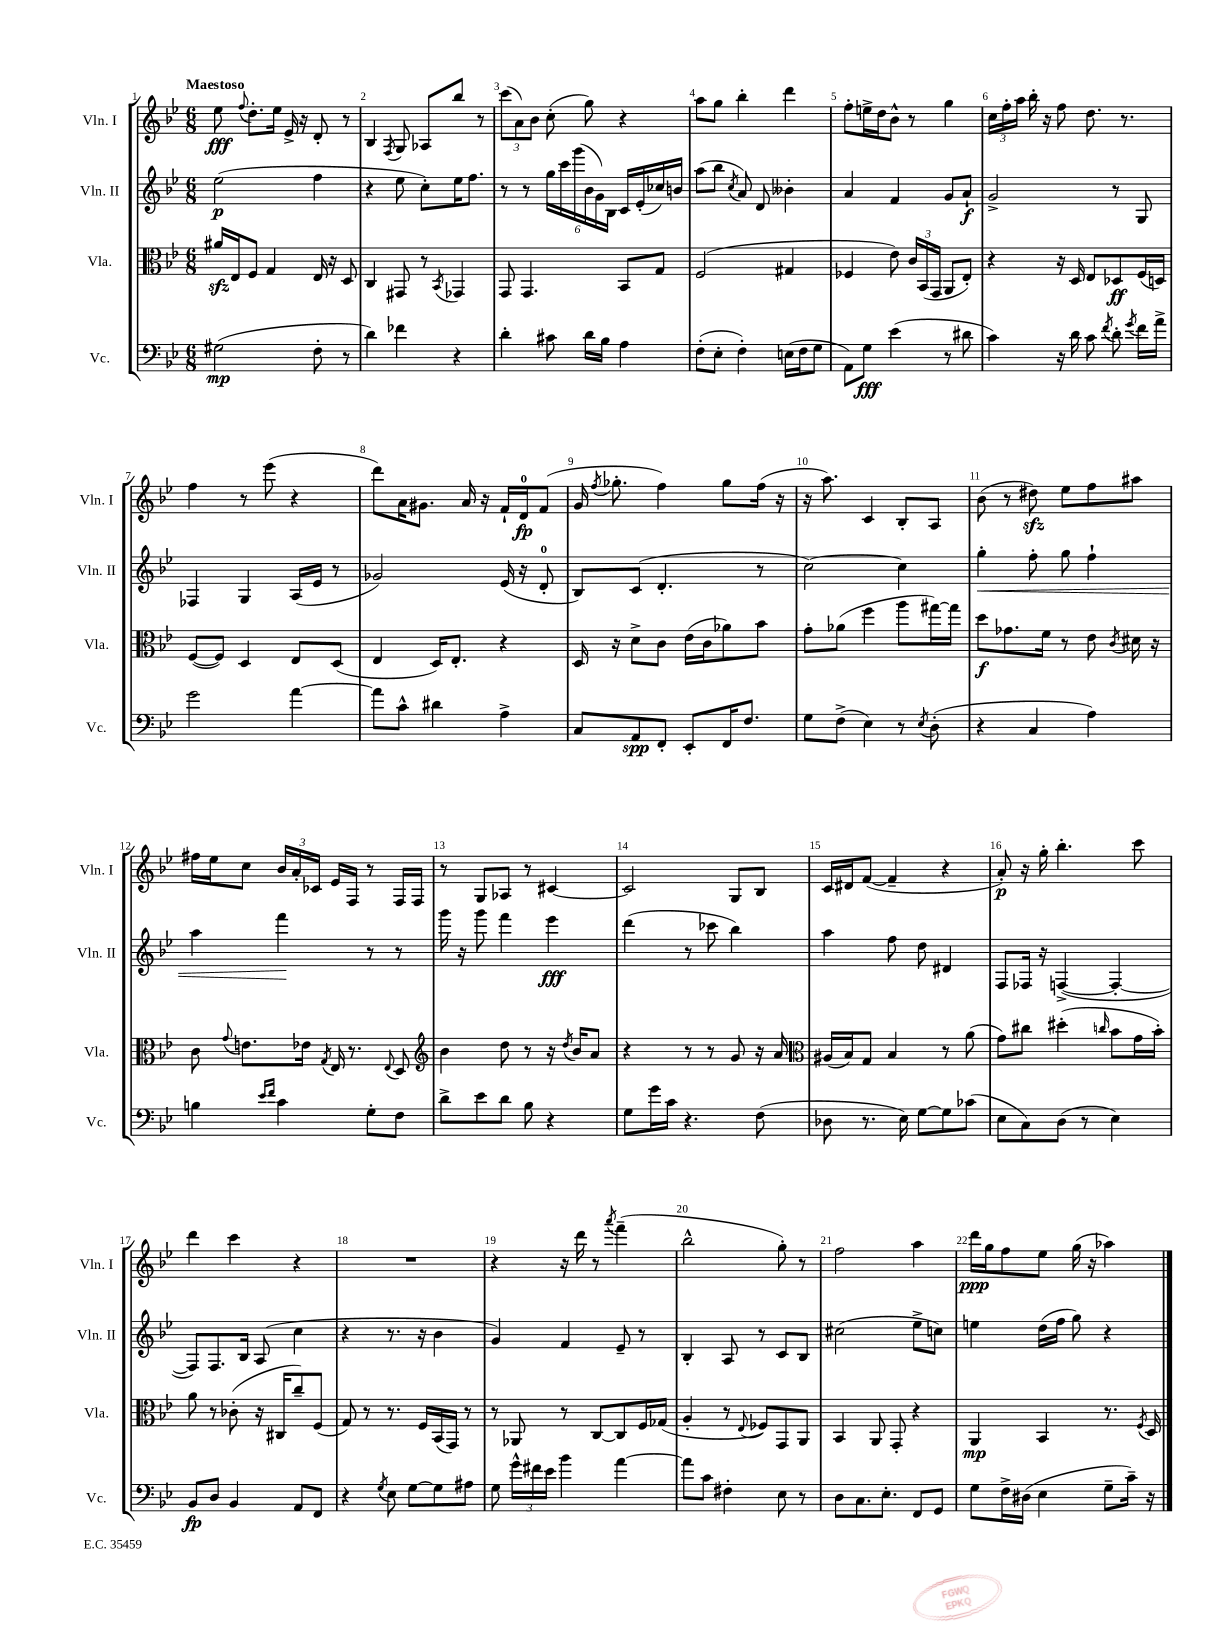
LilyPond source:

<<
\new StaffGroup <<
\new Staff = "s0" \with { instrumentName = "Vln. I" shortInstrumentName = "Vln. I" } {
    \clef treble \key bes \major \numericTimeSignature \time 6/8 \tempo "Maestoso"
    \autoBeamOff ees''8\fff \appoggiatura { f''8 } d''8.[-. ees''16] ees'16-> r16 d'8-. r8 |
    bes4 \acciaccatura { f8 } g8 aes8[ bes''8] r8 |
    \tuplet 3/2 { c'''8[( a'8) bes'8] } c''8-.( g''8) r4 |
    a''8[ g''8] bes''4-. d'''4 |
    f''8[-. e''16-> d''16 bes'8]-^ r8 g''4 |
    \tuplet 3/2 { c''16[ f''16-. a''16] } bes''16-. r16 f''8 d''8. r8. |
    f''4 r8 ees'''8( r4 |
    d'''8[) a'16 gis'8.] a'16 r16 f'16[-! d'16-0\fp f'8]( |
    g'16 \acciaccatura { f''8 } ges''8.-. f''4) ges''8[ f''16]( r16 |
    r16 a''8.) c'4 bes8[-. a8] |
    bes'8( r8 dis''8\sfz) ees''8[ f''8 ais''8] |
    fis''16[ ees''16 c''8] \tuplet 3/2 { bes'16[ a'16-. ces'16] } ees'16[ f16] r8 f16[ f16] |
    r8 g8[ aes8] r8 cis'4~ |
    cis'2 g8[ bes8] |
    c'16[ dis'16 f'8]~( f'4-- r4 |
    a'8-.\p) r16 g''16-. bes''4.-. c'''8 |
    d'''4 c'''4 r4 |
    R2. |
    r4 r16 d'''16 r8 \acciaccatura { a'''8 } f'''4--( |
    bes''2-^ g''8-.) r8 |
    f''2 a''4 |
    d'''16[\ppp g''16 f''8 ees''8] g''16( r16 aes''4) \bar "|." |
}
\new Staff = "s1" \with { instrumentName = "Vln. II" shortInstrumentName = "Vln. II" } {
    \clef treble \key bes \major \numericTimeSignature \time 6/8
    \autoBeamOff ees''2\p( f''4 |
    r4 ees''8 c''8[-.) ees''16 f''8.] |
    r8 r8 \tuplet 6/4 { g''16[ c'''16 g'''16( bes'16 g'16) bes16] } c'16[ ees'16-.( ces''16) b'16] |
    a''8[( bes''8] \acciaccatura { c''8 } a'8) d'8 beses'4-. |
    a'4 f'4 g'8[ a'8]-!\f |
    g'2-> r8 g8 |
    fes4 g4 a16[( ees'16] r8 |
    ges'2) ees'16( r16 d'8-0-. |
    bes8[) c'8]( d'4.-. r8 |
    c''2~) c''4 |
    g''4-.\< f''8-. g''8 f''4-! |
    a''4 f'''4\! r8 r8 |
    g'''16 r16 g'''8 f'''4 ees'''4\fff |
    d'''4( r8 ces'''8 bes''4) |
    a''4 f''8 d''8 dis'4 |
    f8[ fes16] r16 f4~->( f4~-. |
    f8[) f8. bes16] a8( c''4 |
    r4 r8. r16 bes'4 |
    g'4) f'4 ees'8-- r8 |
    bes4-. a8 r8 c'8[ bes8] |
    cis''2( ees''8[-> c''8]) |
    e''4 d''16[( f''16] g''8) r4 \bar "|." |
}
\new Staff = "s2" \with { instrumentName = "Vla." shortInstrumentName = "Vla." } {
    \clef alto \key bes \major \numericTimeSignature \time 6/8
    \autoBeamOff ais'16[\sfz ees16 f8] g4 ees16 r16 d8 |
    c4 gis,8 r8 \acciaccatura { bes,8 } ges,4 |
    g,8 g,4. bes,8[ g8] |
    f2( gis4 |
    fes4 ees'8) \tuplet 3/2 { c'16[ bes,16( g,16] } a,8[ ees8]-.) |
    r4 r16 d16 ees8[ des8\ff f16( d16]) |
    f8[~( f8]) d4 ees8[ d8]( |
    ees4 d16[) ees8.]-. r4 |
    d16 r16 d'8[-> c'8] ees'16[( c'16 aes'8) bes'8] |
    g'8[-. aes'8]( f''4 a''8[ gis''16~) gis''16] |
    d''8[\f ges'8. f'16] r8 ees'8 \acciaccatura { c'8 } dis'16 r16 |
    c'8 \appoggiatura { g'8 } e'8.[ ees'16] \acciaccatura { g8 } ees16 r8. \appoggiatura { ees8 } d8 |
    \clef treble bes'4 d''8 r8 r16 \acciaccatura { d''8 } bes'16[ a'8] |
    r4 r8 r8 g'8 r16 a'16 |
    \clef alto ais16[( bes16) g8] bes4 r8 a'8( |
    g'8[) cis''8] dis''4-.( \grace { c''16 } bes'8[ g'16 bes'16]-.) |
    a'8 r8 ces'8-.( r16 cis16[ c''8--) f8]( |
    g8) r8 r8. f16[ bes,16( g,16]) r8 |
    r8 aes,8 r8 c8[~ c8 f16 ges16]( |
    a4-. r8 \appoggiatura { ees8 } fes8[) g,8 a,8] |
    bes,4 a,8 g,8-. r4 |
    a,4\mp bes,4 r8. \acciaccatura { f8 } d16 \bar "|." |
}
\new Staff = "s3" \with { instrumentName = "Vc." shortInstrumentName = "Vc." } {
    \clef bass \key bes \major \numericTimeSignature \time 6/8
    \autoBeamOff gis2\mp( f8-. r8 |
    d'4) fes'4 r4 |
    d'4-. cis'8 d'16[ bes16] a4 |
    f8[-.( ees8]-. f4-.) e16[( f16 g8] |
    a,8[) g8]\fff ees'4( r8 dis'8 |
    c'4) r16 d'16 c'8 \acciaccatura { f'8 } d'8-. \acciaccatura { g'8 } f'16[ a'16]-> |
    g'2 a'4~ |
    a'8[ c'8]-^ dis'4 a4-> |
    c8[ a,8\spp f,8]-. ees,8[-. f,16 f8.] |
    g8[ f8]->( ees4) r8 \acciaccatura { ees8 } d8-.( |
    r4 c4 a4) |
    b4 \grace { ees'16[ f'16] } c'4 g8[-. f8] |
    d'8[-> ees'8 d'8] bes8 r4 |
    g8[ g'16 c'16] r4. f8( |
    des8 r8. ees16) g8[~ g8 ces'8]( |
    ees8[ c8) d8]( r8 ees4) |
    bes,8[\fp d8] bes,4 a,8[ f,8] |
    r4 \acciaccatura { g8 } ees8 g8[~ g8 ais8] |
    g8 \tuplet 3/2 { g'16[-^ fis'16 ees'16] } bes'4 a'4~ |
    a'8[ c'8] fis4-. ees8 r8 |
    d8[ c8. ees8.]-. f,8[ g,8] |
    g8[ f16-> dis16]( ees4 g8[-- c'16]--) r16 \bar "|." |
}
>>
>>
\layout { \context { \Score \override BarNumber.break-visibility = ##(#f #t #t) barNumberVisibility = #all-bar-numbers-visible } }
